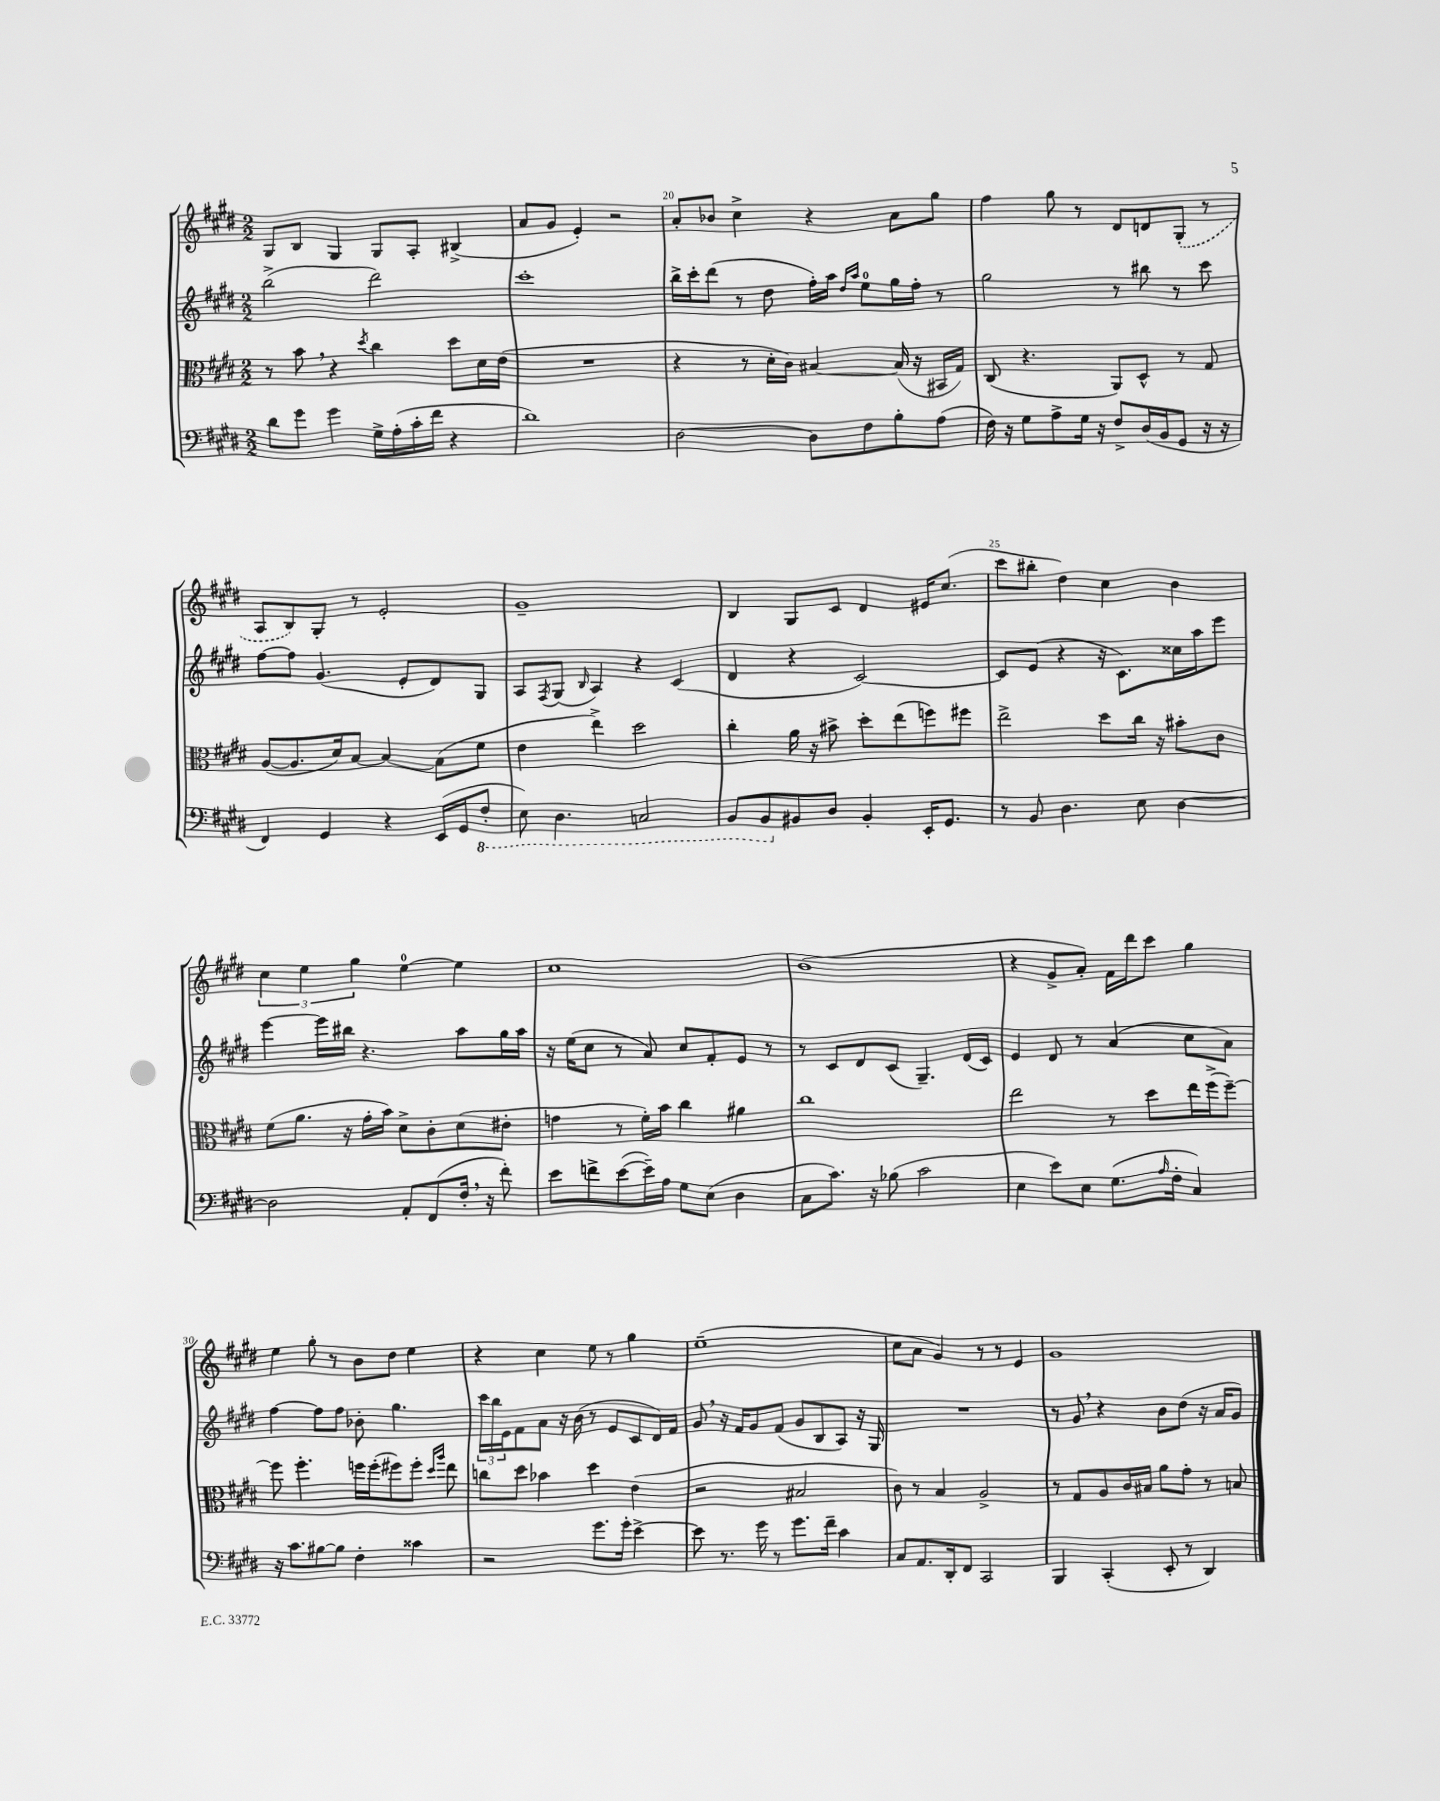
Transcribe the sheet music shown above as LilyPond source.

<<
\new StaffGroup <<
\new Staff = "s0" {
    \clef treble \key e \major \numericTimeSignature \time 2/2
    gis8 b8 gis4 gis8 a8-. bis4->( |
    a'8 gis'8 e'4-.) r2 |
    a'8-. bes'8 cis''4-> r4 a'8 gis''8 |
    fis''4 gis''8 r8 dis'8 d'8 \once \slurDashed gis8-.( r8 |
    a8 b8) gis8-. r8 e'2-. |
    gis'1-- |
    b4 gis8 cis'8 dis'4 eis'16 cis''8.( |
    cis'''8 bis''8-. dis''4) cis''4 b'4 |
    \tuplet 3/2 { cis''4 e''4 gis''4 } e''4-0~ e''4 |
    cis''1 |
    b'1( |
    r4 gis'8-> a'8-.) fis'16 dis'''16 cis'''8 gis''4 |
    e''4 gis''8-. r8 b'8 dis''8 e''4 |
    r4 cis''4 e''8 r8 gis''4 |
    e''1--( |
    cis''8 a'8 gis'4) r8 r8 e'4 |
    gis'1 \bar "|." |
}
\new Staff = "s1" {
    \clef treble \key e \major \numericTimeSignature \time 2/2
    b''2->( dis'''2) |
    cis'''1-. |
    b''16-> cis'''16-. dis'''8( r8 dis''8 fis''16-.) a''16 \grace { dis''16 a''16 } e''8-0 gis''16 fis''16-. r8 |
    gis''2 r8 bis''8 r8 cis'''8 |
    fis''8~ fis''8 gis'4.( e'8-. dis'8) gis8 |
    a8 \acciaccatura { fis8 } gis8( \grace { b16 } a4) r4 cis'4( |
    dis'4 r4 cis'2~) |
    cis'8 e'8( r4 r16 cis'8.) cisis''16 a''16 e'''8 |
    e'''4~ e'''16 bis''16 r4. a''8 gis''16 a''16 |
    r16 e''16( cis''8 r8 a'8) cis''8 fis'8-. e'8 r8 |
    r8 cis'8 dis'8 cis'8( gis4.--) dis'16( cis'16) |
    e'4 dis'8 r8 a'4( cis''8 a'8) |
    fis''4~ fis''8 fis''8 bes'8-. gis''4. |
    \tuplet 3/2 { cis'''16 b''16 e'16 } fis'8 a'8 r16 b'16( r8 e'8 cis'8 dis'16) fis'16 |
    gis'8 \breathe r16 fis'16 gis'8 fis'8( gis'8 b8 a8) r16 gis16 |
    R1 |
    r8 gis'8 \breathe r4 b'8 dis''8( r16 a'16 gis'8) \bar "|." |
}
\new Staff = "s2" {
    \clef alto \key e \major \numericTimeSignature \time 2/2
    r8 b'8 \breathe r4 \acciaccatura { dis''8 } cis''4 dis''8 dis'16 e'16( |
    R1 |
    r4 r8 dis'16-. cis'16) bis4~ bis16( r16 bis,16 gis16) |
    cis8( r4. a,8) dis8-^ r8 gis8 |
    a8~( a8. dis'16) b8~ b4~ b8( fis'8 |
    e'4 e''4->) dis''2 |
    cis''4-. a'16 r16 bis'8-> dis''8-. e''8( f''8) fis''8 |
    e''2-> dis''8 cis''16 r16 bis'8-. cis'8 |
    fis'8( a'8. r16 gis'16-. b'16) dis'8-> cis'8-. dis'8( eis'8-. |
    g'4 r8 fis'16-.) b'16 cis''4 ais'4 |
    cis''1 |
    e''2 r8 dis''8 e''16 fis''16->( fis''8~--) |
    fis''8 fis''4.-. f''16 f''16-.( fis''8) fis''8-. \grace { dis''16 a''16 } e''8 |
    c''8 dis''8 bes'4 dis''4 e'4( |
    r2 bis2 |
    cis'8) r8 b4 a2-> |
    r8 gis8 a8 cis'16 bis16 a'8 gis'8-. r8 b8 \bar "|." |
}
\new Staff = "s3" {
    \clef bass \key e \major \numericTimeSignature \time 2/2
    dis'8 gis'8 gis'4 gis16-> a16-.( cis'16-. fis'16 r4 |
    dis'1) |
    dis2~ dis8 fis8 b8-. a8( |
    fis16) r16 gis8 a8-> gis16 r16 fis8-> dis16( b,16 gis,8 r16 r16 |
    fis,4) gis,4 r4 e,16( gis,16 \ottava #-1 fis,8-. |
    e,8) dis,4. c,2 |
    b,,8 b,,8 \ottava #0 bis,8 dis8 bis,4-. e,16-. gis,8. |
    r8 b,8 dis4. e8 dis4~ |
    dis2 a,8-. fis,8( fis16-. \breathe r16 fis'8-.) |
    e'8 f'8-> e'8~( e'16--) a16 gis8 e8( dis4 |
    cis8 cis'8.) r16 bes8( cis'2 |
    e4 e'8) e8 gis8.( \grace { a16 } fis16-. cis4) |
    r16 cis'8. bis8~ bis8 fis4-. cisis'4 |
    r2 gis'8. gis'16-. e'4~-> |
    e'8 r8. gis'16 r8 gis'8. fis'16-- cis'4 |
    cis8 a,8. dis,16-. fis,8 cis,2 |
    b,,4 cis,4-.( e,8-. r8 dis,4) \bar "|." |
}
>>
>>
\layout { \context { \Score currentBarNumber = #18 \override BarNumber.break-visibility = ##(#f #t #t) barNumberVisibility = #(every-nth-bar-number-visible 5) } }
